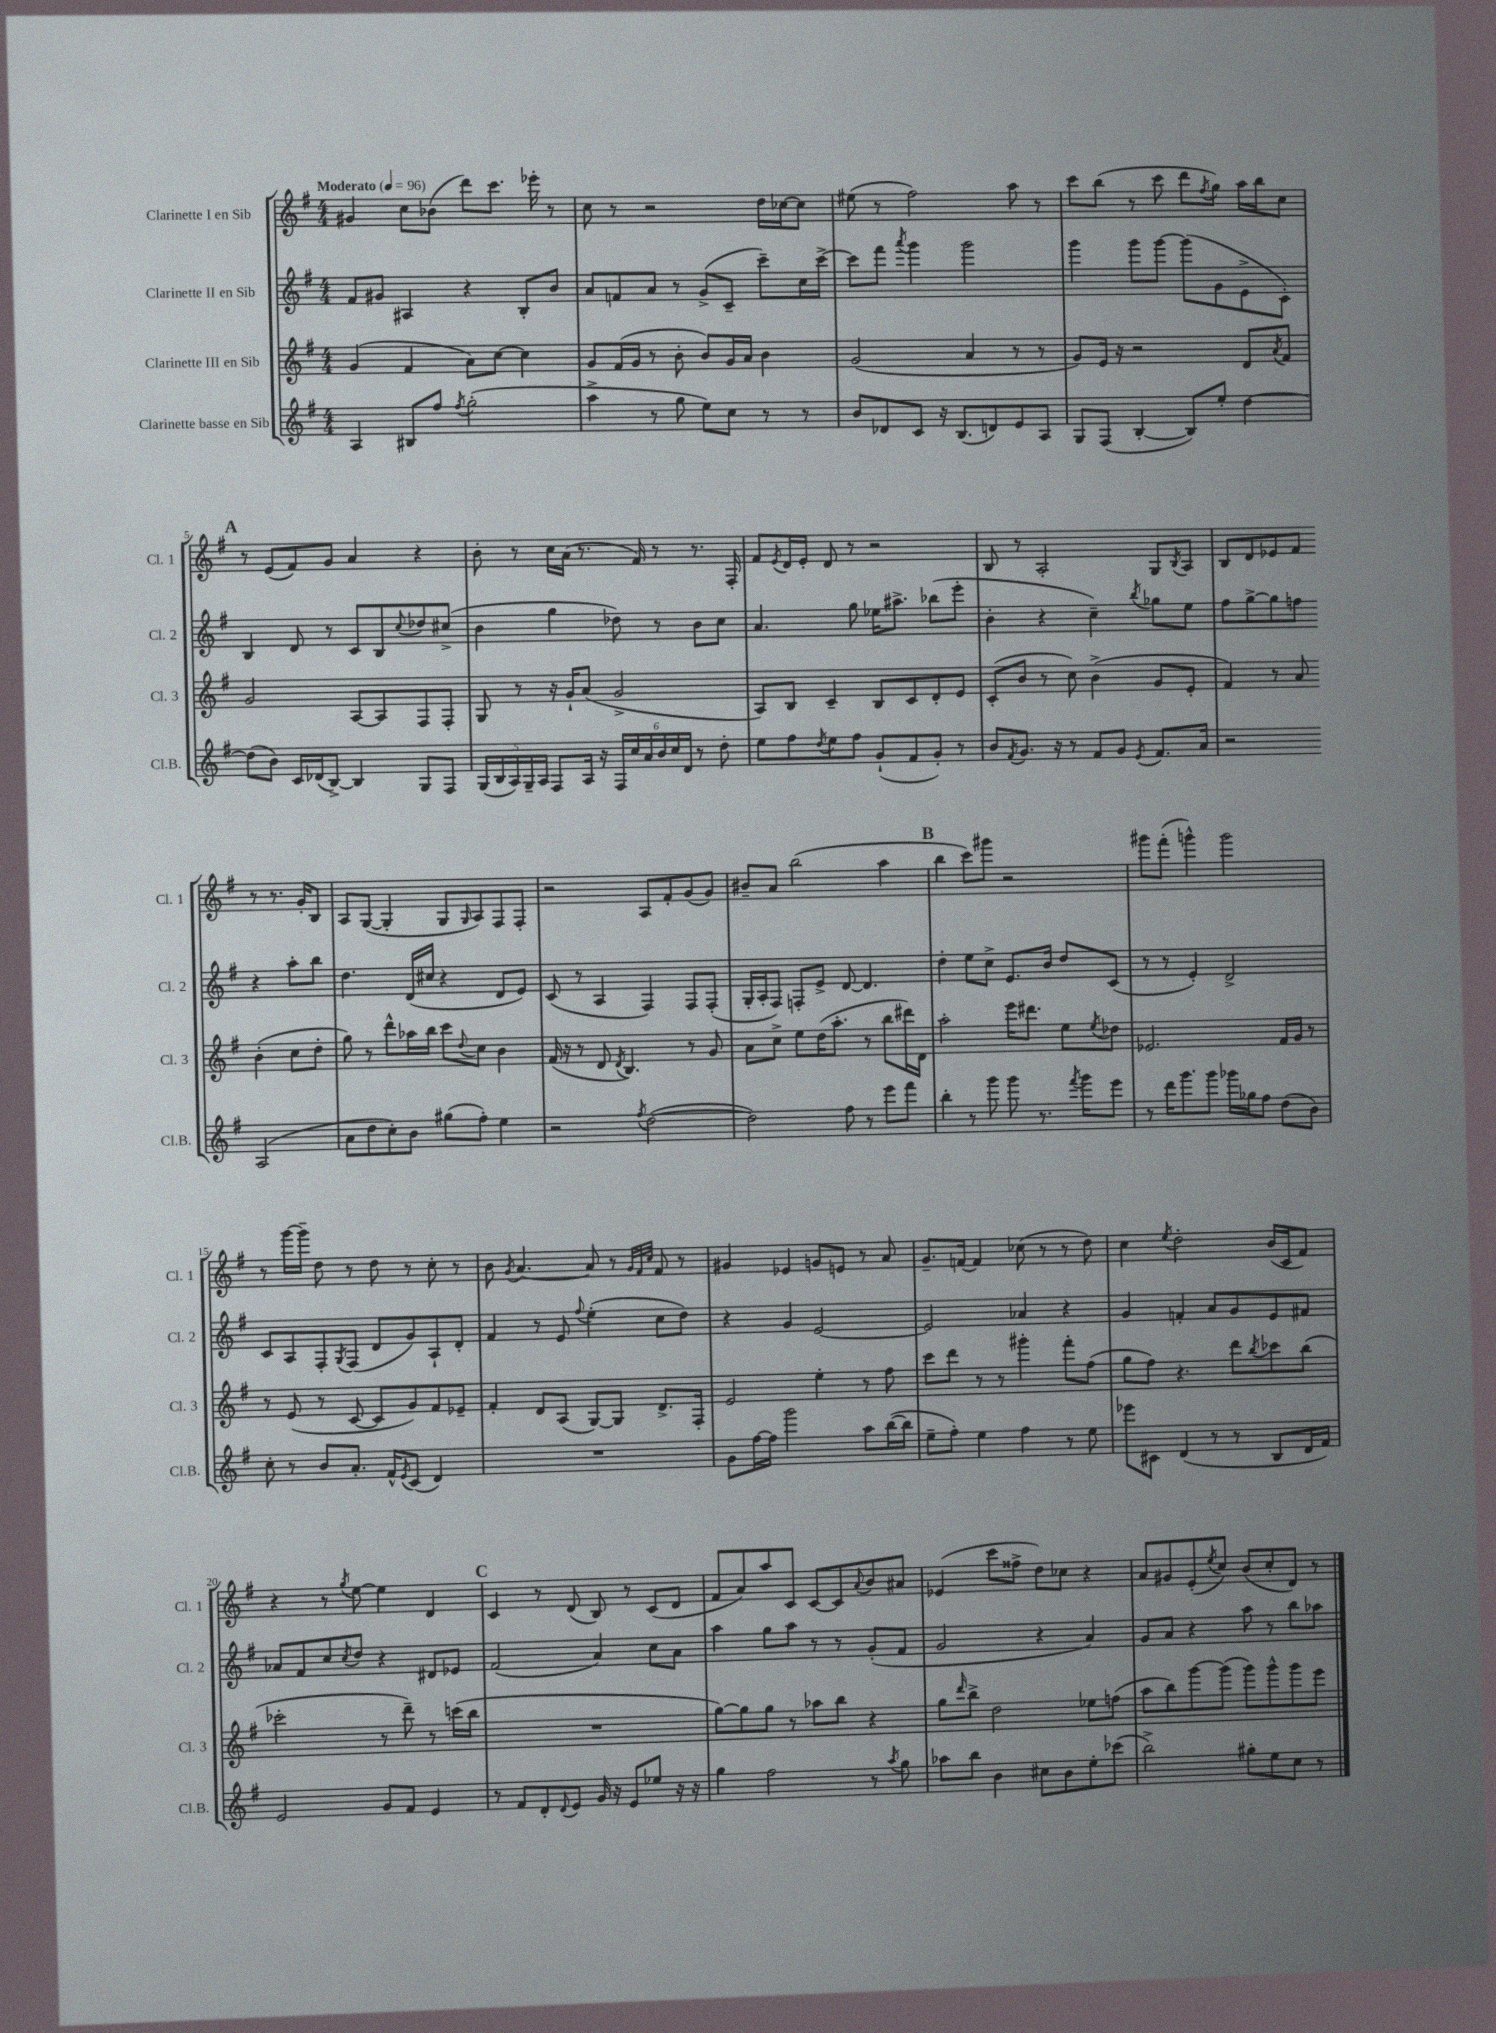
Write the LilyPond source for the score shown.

<<
\new StaffGroup <<
\new Staff = "s0" \with { instrumentName = "Clarinette I en Sib" shortInstrumentName = "Cl. 1" } {
    \clef treble \key g \major \numericTimeSignature \time 4/4 \tempo "Moderato" 4 = 96
    gis'4 c''8 bes'8( d'''8) c'''8. ees'''16-. r8 |
    c''8 r8 r2 d''16 ces''16~ ces''8 |
    eis''8( r8 fis''2) a''8 r8 |
    c'''8 b''8( r8 c'''8 d'''8 \acciaccatura { fis''8 } g''8) a''16 b''16 c''8 |
    \mark \markup { \bold "A" } r8 e'8( fis'8) g'8 a'4 r4 |
    b'8-. r8 c''16 a'16( r8. fis'16) r8 r8. fis16-. |
    fis'8 \acciaccatura { e'8 } d'16 e'16-. d'8 r8 r2 |
    b8 r8 a2-. g8 \acciaccatura { b8 } a8 |
    b8 d'8 ees'8 fis'8 r8 r8. g'16-. b8 |
    a8 g8~( g4-. g8 \grace { g16 } a8) fis8 fis8-. |
    r2 a8 fis'8-. g'8( g'8) |
    bis'8-- a'8 b''2( a''4 |
    \mark \markup { \bold "B" } b''4 c'''8) gis'''8 r2 |
    gis'''8 fis'''8-.( g'''4-^) g'''2 |
    r8 g'''16~ g'''16-- d''8 r8 d''8 r8 c''8-. r8 |
    b'8 \acciaccatura { g'8 } a'4.~ a'8 r8 \grace { g'32 fis'32 c''32 } fis'8 r8 |
    gis'4 ees'4 g'8 e'8 r8 a'8 |
    g'8.-- f'16~ f'4 ces''8( r8 r8 d''8) |
    c''4 \acciaccatura { e''8 } d''2-. b'16( c'16 fis'8) |
    r4 r8 \acciaccatura { g''8 } e''8~ e''4 d'4 |
    \mark \markup { \bold "C" } c'4 r8 d'8( b8) r8 c'8( d'8 |
    fis'8 a'8) a''8 c'8 c'8~ c'8 \appoggiatura { a'8 } b'8 ais'8 |
    ees'4( c'''8 fisis''8-> d''8) ces''8 r4 |
    a'8 gis'8 e'8-.( \acciaccatura { e''8 } c''8) b'8( c''8-. d'8) r8 \bar "|." |
}
\new Staff = "s1" \with { instrumentName = "Clarinette II en Sib" shortInstrumentName = "Cl. 2" } {
    \clef treble \key g \major \numericTimeSignature \time 4/4
    fis'8 gis'8 ais4 r4 b8-. b'8 |
    a'8 f'8 a'8 r8 g'8->( c'8-- c'''8--) c''16 c'''16~-> |
    c'''8 fis'''8 \acciaccatura { a'''8 } g'''4 g'''2 |
    g'''4 g'''8 g'''8~ g'''8( g'8 e'8-> c'8-.) |
    \mark \markup { \bold "A" } b4 d'8 r8 c'8 b8 \appoggiatura { c''8 } des''8 cis''8->( |
    b'4 g''4 des''8) r8 b'8 c''8 |
    a'4. g''8 ees''16 ais''8.-> bes''8( e'''8-. |
    b'4-. r4 c''4--) \acciaccatura { b''8 } ges''8 e''8 |
    fis''8 g''8~-> g''8 f''8 r4 a''8-. b''8 |
    d''4. d'16( cis''16 r4 d'8 e'8) |
    c'8( r8 a4 fis4) fis8 fis8-.( |
    g16-. a16-. fis8) f8-. e'8-> d'8~ d'4. |
    \mark \markup { \bold "B" } d''4-. e''8 c''8-> e'8. b'16 d''8 c'8( |
    r8 r8 e'4-.) d'2-> |
    c'8 a8 fis8-. \acciaccatura { g8 } fis8( d'8 g'8) a8-! d'8-. |
    fis'4 r8 e'8 \appoggiatura { fis''8 } e''4-.( c''8 d''8) |
    r4 g'4 e'2~ |
    e'2 aes'4 r4 |
    g'4 f'4-. a'8 g'8 e'8 fis'8 |
    aes'8 fis'8 c''8 \acciaccatura { c''8 } d''8 r4 dis'8 ees'8 |
    \mark \markup { \bold "C" } fis'2( a'4) c''8 a'8 |
    a''4 g''8 a''8 r8 r8 g'8-.( fis'8 |
    g'2 r4 a'4) |
    g'8 a'8 r4 a''8 r8 b''8 aes''8 \bar "|." |
}
\new Staff = "s2" \with { instrumentName = "Clarinette III en Sib" shortInstrumentName = "Cl. 3" } {
    \clef treble \key g \major \numericTimeSignature \time 4/4
    g'4( fis'4 a'8) c''8~ c''4 |
    g'8 fis'16( g'16 r8 b'8-. b'8) g'16 a'16 b'4 |
    g'2( a'4 r8 r8 |
    g'8) e'16 r16 r2 d'8 \acciaccatura { a'8 } fis'8 |
    \mark \markup { \bold "A" } g'2 a8~ a8 fis8 fis8-. |
    g8 r8 r16 g'16-! a'8( g'2-> |
    a8) b8 c'4-- b8 c'8 d'8-. e'8 |
    c'8-.( b'8 r8 c''8) b'4->( g'8 e'8-. |
    fis'4) r8 a'8 b'4-.( c''8 d''8-. |
    g''8) r8 d'''8-^ aes''16 b''16 c'''8 \appoggiatura { d''8 } c''8 b'4 |
    fis'16( r16 r8 d'8 \acciaccatura { d'8 } b4.) r8 g'8 |
    a'8 c''8-> e''8 d''16( a''8.-. r8 b''8 dis'''16) d'16 |
    \mark \markup { \bold "B" } a''2-. e'''16 dis'''8. e''8 \acciaccatura { e''8 } des''8 |
    ees'2. fis'16 g'16 r8 |
    r8 e'8( r8 c'8~ c'8 g'8) fis'8 ees'8-- |
    fis'4-. d'8 a8( g8~) g8 d'8.-> fis16-. |
    e'2 e''4-. r8 fis''8 |
    c'''8 d'''8 r8 r8 gis'''4-. fis'''8-. fis''8( |
    g''8 fis''8) r4. d'''8 \acciaccatura { b''8 } ces'''8 b''8( |
    ces'''2-. r8 d'''8--) r8 c'''16( b''16 |
    \mark \markup { \bold "C" } R1 |
    g''8~) g''8 g''8 r8 aes''8 b''8 r4 |
    g''8 \grace { d'''16 } b''8-> d''2 ees''8 f''8( |
    a''8 b''8) g'''8~ g'''8( g'''8) g'''8-^ g'''8 e'''8 \bar "|." |
}
\new Staff = "s3" \with { instrumentName = "Clarinette basse en Sib" shortInstrumentName = "Cl.B." } {
    \clef treble \key g \major \numericTimeSignature \time 4/4
    a4 bis8 fis''8 \acciaccatura { fis''8 } g''2-.( |
    a''4-> r8 g''8 e''8) c''8 r8 r8 |
    b'8 des'8 c'8 r16 b8.( d'8) e'8 a8 |
    g8 fis8( b4~-. b8) e''8-. d''4~ |
    \mark \markup { \bold "A" } d''8( b'8) c'16 des'16( b8~->) b4 g8 fis8 |
    \tuplet 5/4 { g16( b16 a16) g16-- a16 } fis8 a16 r16 \tuplet 6/4 { fis16 c''16 a'16 b'16 c''16 d'16 } r8 d''8-. |
    e''8 fis''8 \acciaccatura { d''8 } e''8 fis''8 g'8-!( fis'8 g'8-.) r8 |
    b'8 \acciaccatura { fis'8 } g'8. r16 r8 fis'8 g'8 \acciaccatura { e'8 } fis'8. a'16 |
    r2 a2( |
    a'8 d''8 c''8-.) b'8 gis''8( fis''8-.) e''4 |
    r2 \acciaccatura { fis''8 } d''2~( |
    d''2) fis''8 r8 e'''8 fis'''8 |
    \mark \markup { \bold "B" } b''4-. r8 g'''8 g'''8 r8. \acciaccatura { fis'''8 } g'''16 e'''8 |
    r8 d'''16 g'''8. g'''8 ges'''16 ges''16 fis''8 d''8( b'8) |
    c''8-. r8 b'8 a'8.-. fis'16-^ \acciaccatura { e'8 } c'8( d'4) |
    R1 |
    g'8 fis''16~ fis''16 g'''2 a''8 b''16~( b''16 |
    e''8-- fis''8-.) e''4 fis''4 r8 e''8 |
    ees'''8 cis'8 d'4( r8 r8 b8 d'16 fis'16) |
    e'2 g'8 fis'8 e'4 |
    \mark \markup { \bold "C" } r8 fis'8 d'8-. \appoggiatura { d'8 } e'8 g'16 r16 e'8 ees''8 r16 r16 |
    g''4 fis''2 r8 \acciaccatura { a''8 } g''8 |
    aes''8 b''8 b'4 cis''8 b'8 e''8-. ces'''8( |
    b''2->) gis''8-. e''8 c''8 r8 \bar "|." |
}
>>
>>
